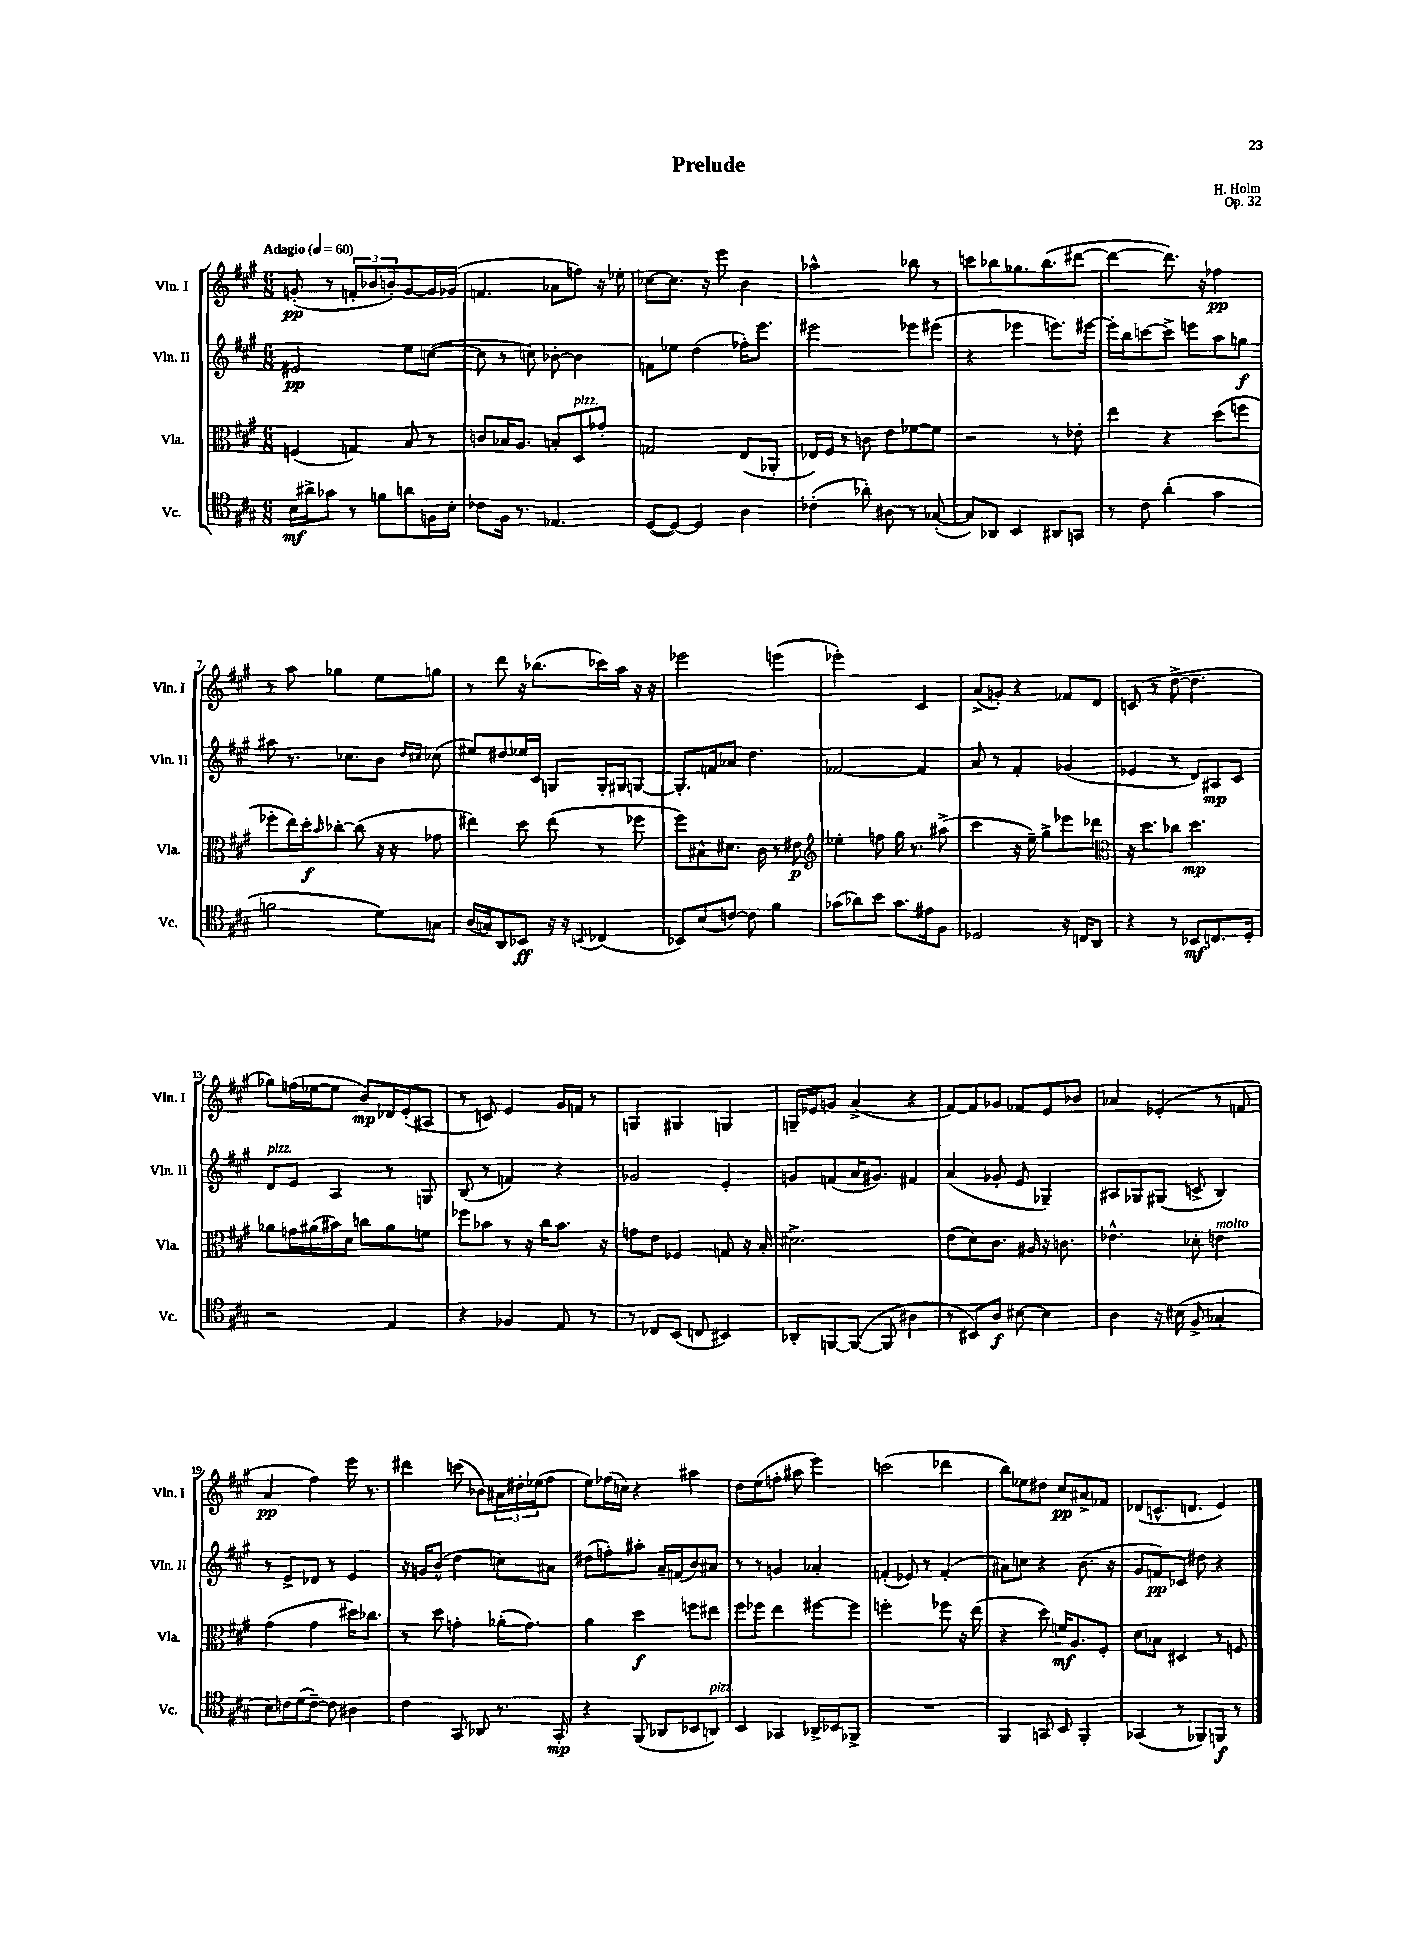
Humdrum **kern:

**kern	**kern	**kern	**kern
*staff4	*staff3	*staff2	*staff1
*clefC4	*clefC3	*clefG2	*clefG2
*k[f#c#g#]	*k[f#c#g#]	*k[f#c#g#]	*k[f#c#g#]
*M6/8	*M6/8	*M6/8	*M6/8
*MM60	*MM60	*MM60	*MM60
16B	(4F	2e#	(8g'
16a#^	.	.	.
8g-	.	.	8r
8r	4G)	.	12f'
.	.	.	12b-
8f	.	.	.
.	.	.	12b')
8a	8B	8ee	[8g
16F	8r	([8cc	16g]
16B'	.	.	(16g-
=	=	=	=
8c-	8c	8cc]	4.f
16F#	16B-	8r	.
8.r	8.A	.	.
.	.	8cc)	.
4.E-	8B'	[8b-'	8a-
.	8D	4b-]	8ff)
.	8g-'	.	16r
.	.	.	16ee-'
=	=	=	=
([8D	2G	8f	[8cc-
8D_)	.	8ee-	8.cc-]
4D]	.	(4dd	.
.	.	.	16r
.	.	.	8eee
4A	(8E	16ff-')	4b
.	.	8.eee	.
.	8AA-'	.	.
=	=	=	=
(4c-'	16E-)	2eee#	2aa-^^
.	16F#	.	.
.	8r	.	.
8a-')	8c	.	.
8A#	8e	.	.
8r	[8f-	8eee-	8bb-
([8G-'	8f-]	(8eee#	8r
=	=	=	=
8G-])	2r	4r	8ccc
8AA-	.	.	8bb-
4BB	.	4eee-	8.gg-
.	.	.	(8.bb-
8AA#	8r	8.eee)	.
8GG	8e-'	.	[8ddd#
.	.	[16eee#	.
=	=	=	=
8r	4ee	16eee#']	4ddd#_
.	.	16bb	.
8c#	.	[8ccc	.
(4a'	4r	8ccc^]	8.ddd#])
.	.	8eee	.
.	.	.	16r
4g#	(8dd	8aa	4ff-
.	8ff	8gg	.
=	=	=	=
2f	8ff-'	8aa#	8r
.	16ee)	8.r	8aa
.	16dd'	.	.
.	16qqb	.	.
.	[8cc-'	.	4gg-
.	.	8.cc-	.
.	(8cc-]	.	.
8d)	16r	8b	8ee
.	16r	.	.
.	.	16qqdd	.
.	.	16qqcc#	.
8G	8g-	(8cc-	8gg
=	=	=	=
(16A	4ee#)	8ee#)	8r
16G)	.	.	.
8AA	.	8dd#	8ddd
8BB-	8dd	16ee-	16r
.	.	16c#	(8.bb-
16r	(8ee#	8G	.
16r	.	.	.
8qqBB	.	.	.
(4C-	8r	16G'	16ccc-)
.	.	16G#	16aa
.	8ff-	[8G	16r
.	.	.	16r
=	=	=	=
8BB-)	8ff#)	8.G']	2eee-
(8B	8B#^^	.	.
.	.	16f	.
[8c)	8.d#	8a-	.
8c]	.	4.dd	.
.	16c#	.	.
4f#	8r	.	(4eee
.	8e#	.	.
=	=	=	=
*	*clefG2	*	*
(8g-	4ee-'	[2f-	2eee-')
8a-)	.	.	.
8b	8ff	.	.
8.g-	16gg#	.	.
.	8.r	.	.
.	.	4f-]	4c#
16e#	.	.	.
8F#	(8aa#^	.	.
=	=	=	=
2D-	4ccc#	8a	(8a^
.	.	8r	8g')
.	16r	4f#'	4r
.	16ee~)	.	.
.	8gg#^	.	.
16r	8eee-	(4g-	8f-
16C	.	.	.
8AA	8ddd-	.	8d
=	=	=	=
*	*clefC3	*	*
4r	16r	4e-	(8c
.	8.dd	.	.
.	.	.	8r
8r	8cc-	8r	[8dd^
8BB-	4.dd	8d)	4.dd]
8.C	.	8A#	.
.	.	8c#	.
16D'	.	.	.
=	=	=	=
2r	8a-	8d	8gg-)
.	16g	8e	(16ff
.	(16a#	.	[16ee-
.	16b#)	4A	8ee-]
.	16d	.	.
.	8cc	.	8b)
4E	8a#	8r	16d-
.	.	.	(16e'
.	8f	8G	8A#
=	=	=	=
4r	8ff-	(8B	8r
.	8b-	8r	8c)
4F-	8r	4f)	4e
.	16r	.	.
.	16cc#	.	.
8E	8.b-	4r	16g#
.	.	.	16f
8r	.	.	8r
.	16r	.	.
=	=	=	=
8r	8g	2g-	4G
8C-	8e	.	.
(8BB	4F-	.	4G#
8C	.	.	.
4BB#)	8G	4e'	4G
.	16r	.	.
.	16B'	.	.
=	=	=	=
8AA-'	2.d#^	8g	16G~
.	.	.	16e-
[8FF	.	(8f	8g
(8FF_	.	16a	(4a^
.	.	8.g#)	.
8FF]	.	.	.
4A#	.	4f#	4r
=	=	=	=
8r	(8e	(4a	[8f#)
8BB#)	8d)	.	8f#]
8A	8.c#	8g-'	8g-
[8B#	.	8e	8f-
.	16A#	.	.
4B#]	16r	4G-~)	8e
.	8.c	.	.
.	.	.	8b-
=	=	=	=
4A	4.e-^^	8A#	4a-
.	.	8G-	.
16r	.	(8G#	(4e-'
(16B#	.	.	.
8F#^	8d-'	8c^	.
4G-'	4e	4B)	8r
.	.	.	8f
=	=	=	=
8B)	(4g#	8r	4a
16c	.	8e^	.
(16d	.	.	.
[8c~)	4g#	8d-	4ff#)
8c]	.	8r	.
4A#	16dd#)	4e	16eee
.	8.cc-	.	8.r
=	=	=	=
4c#	8r	16r	4ddd#
.	.	16g	.
.	8dd	(8b^^	.
8GG#	4g'	4dd	(8ccc
8AA-	.	.	8b-)
8.r	(16a-'	8cc)	24a#
.	.	.	24dd#'
.	8.g)	.	.
.	.	.	(24ee-
.	.	8a#	8ff#
16GG#'	.	.	.
=	=	=	=
4r	4a	(8dd#	8ee)
.	.	8ff')	(16ff-
.	.	.	16cc)
(8FF#	4dd	8aa#'	4r
8AA-	.	16a~	.
.	.	(16f	.
8BB-	8ff	8b)	4aa#
8AA)	8ee#	8a#	.
=	=	=	=
4BB	8ff#	8r	8dd
.	8ff-	8r	(8ee
4GG-	4ee	4g	8ff'
.	.	.	8aa#
16AA-^	[8ff#	4a-'	4eee)
16BB-	.	.	.
8FF-^	8ff#]	.	.
=	=	=	=
2.r	2ff'	(4f'	(2ccc
.	.	8e-)	.
.	.	8r	.
.	8ff-	(4f'	4ddd-
.	16r	.	.
.	(16ee	.	.
=	=	=	=
4FF#	4r	8a#)	8bb)
.	.	8cc	8ee-
8GG	8dd)	4r	8dd#
8BB	16f	.	8cc#
.	8.A	.	.
4FF#'	.	(8.b	8a#^
.	8F#'	.	8f-
.	.	16r	.
=	=	=	=
(4GG-	8d	8g#	(8d-
.	8B-	8f)	8.c^^
8r	4D#	8c-	.
.	.	.	8.d
8FF-)	.	8dd#	.
8FF	8r	4r	4e)
8r	8F	.	.
==	==	==	==
*-	*-	*-	*-
